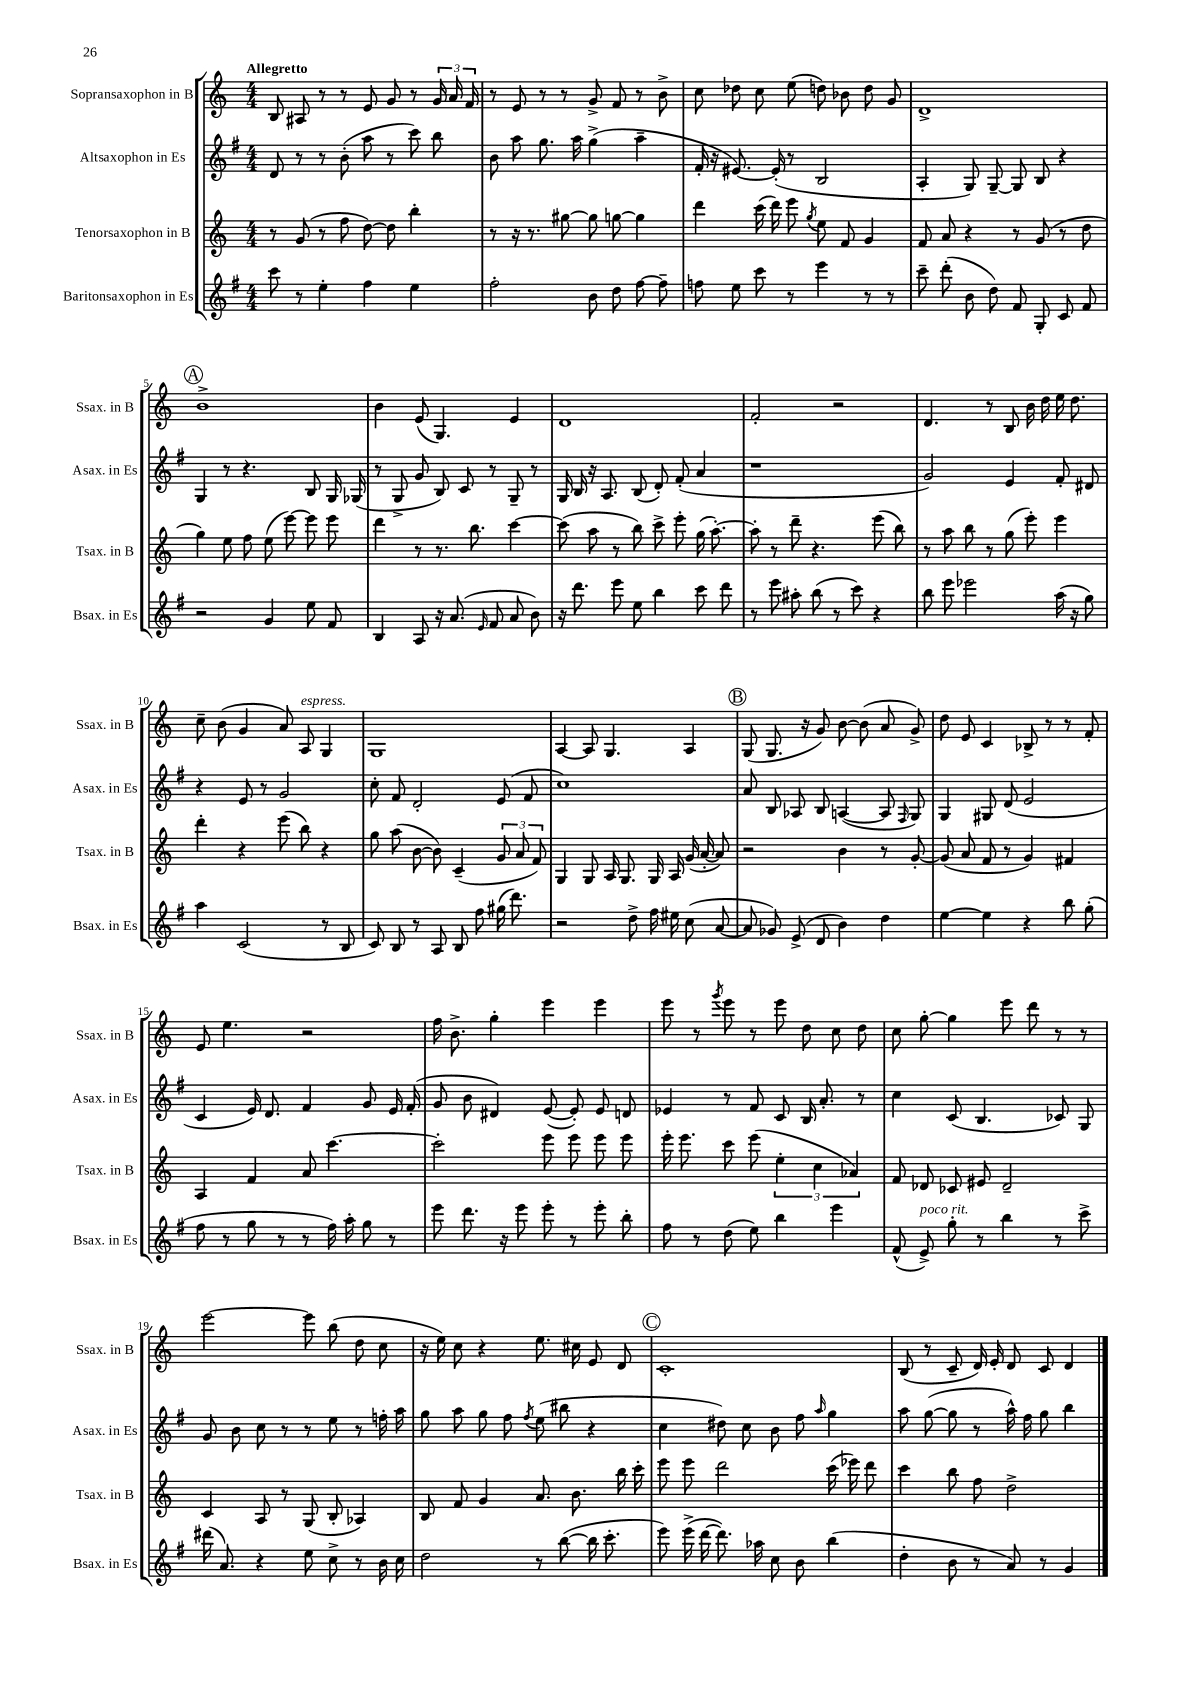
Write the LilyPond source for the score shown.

<<
\new StaffGroup <<
\new Staff = "s0" \with { instrumentName = "Sopransaxophon in B" shortInstrumentName = "Ssax. in B" } {
    \clef treble \key c \major \numericTimeSignature \time 4/4 \tempo "Allegretto"
    \autoBeamOff b8 ais8 r8 r8 e'8 g'8 r8 \tuplet 3/2 { g'16 a'16 f'16 } |
    r8 e'8 r8 r8 g'8-> f'8 r8 b'8-> |
    c''8 des''8 c''8 e''8( d''8) bes'8 d''8 g'8 |
    d'1-> |
    \mark \markup { \circle "A" } b'1-> |
    b'4 e'8( g4.) e'4 |
    d'1 |
    f'2-. r2 |
    d'4. r8 b8 b'16 d''16 e''16 d''8. |
    c''8-- b'8( g'4 a'8) a8^\markup { \italic "espress." } g4 |
    g1 |
    a4~ a8 g4. a4 |
    \mark \markup { \circle "B" } g8( g8. r16 g'8) b'8~ b'8( a'8 g'8->) |
    d''8 e'8 c'4 bes8-> r8 r8 f'8-. |
    e'8 e''4. r2 |
    f''16 b'8.-> g''4-. e'''4 e'''4 |
    e'''8 r8 \acciaccatura { g'''8 } e'''8 r8 e'''8 d''8 c''8 d''8 |
    c''8 g''8~-. g''4 e'''8 d'''8 r8 r8 |
    e'''2~ e'''8 b''8( d''8 c''8 |
    r16 e''16) c''8 r4 e''8. cis''16 e'8 d'8 |
    \mark \markup { \circle "C" } c'1-. |
    b8( r8 c'8-- d'16) e'16-. d'8 c'8 d'4 \bar "|." |
}
\new Staff = "s1" \with { instrumentName = "Altsaxophon in Es" shortInstrumentName = "Asax. in Es" } {
    \clef treble \key g \major \numericTimeSignature \time 4/4
    \autoBeamOff d'8 r8 r8 b'8-.( a''8 r8 c'''8) b''8 |
    b'8 a''8 g''8. a''16 g''4->( a''4-- |
    fis'16-. r16 eis'8.~) eis'16-.( r8 b2 |
    a4-. g8) g8~-- g8 b8 r4 |
    \mark \markup { \circle "A" } g4 r8 r4. b8 g16 ges16( |
    r8 g8-> g'8 b8) c'8 r8 g8-- r8 |
    g16 b16 r16 a8. b8( d'8-.) fis'8-.( a'4 |
    r1 |
    g'2) e'4 fis'8-. dis'8 |
    r4 e'8 r8 g'2 |
    c''8-. fis'8 d'2-. e'8( fis'8 |
    c''1) |
    \mark \markup { \circle "B" } a'8 b8 aes8 b8 a4~( a8 \grace { fis16 } g8) |
    g4 gis8 d'8( e'2 |
    c'4 e'16) d'8. fis'4 g'8 e'16 fis'16-.( |
    g'8 b'8 dis'4) e'8~( e'8-.) e'8 d'8 |
    ees'4 r8 fis'8 c'8 b16 a'8.-. r8 |
    c''4 c'8( b4. ces'8) g8 |
    g'8 b'8 c''8 r8 r8 e''8 r8 f''16-. a''16 |
    g''8 a''8 g''8 fis''8 \acciaccatura { fis''8 } e''8( bis''8 r4 |
    \mark \markup { \circle "C" } c''4 dis''8) c''8 b'8 fis''8 \grace { a''16 } g''4 |
    a''8 g''8~( g''8 r8 a''16-^) fis''16 g''8 b''4 \bar "|." |
}
\new Staff = "s2" \with { instrumentName = "Tenorsaxophon in B" shortInstrumentName = "Tsax. in B" } {
    \clef treble \key c \major \numericTimeSignature \time 4/4
    \autoBeamOff r8 g'8( r8 f''8 d''8~) d''8 b''4-. |
    r8 r16 r8. gis''8~ gis''8 g''8~ g''4 |
    d'''4 c'''16( d'''16) e'''8 \acciaccatura { g''8 } e''8 f'8 g'4 |
    f'8 a'8 r4 r8 g'8( r8 d''8 |
    \mark \markup { \circle "A" } g''4) e''8 f''8 e''8( e'''8~) e'''8 e'''8 |
    d'''4 r8 r8. b''8. c'''4~ |
    c'''8( a''8 r8 b''8) c'''8-> e'''8-. g''16( a''8.~-.) |
    a''8-. r8 d'''8-- r4. e'''8( b''8) |
    r8 a''8 b''8 r8 g''8( e'''8-.) e'''4 |
    d'''4-. r4 e'''8( b''8) r4 |
    g''8 a''8( b'8~ b'8) c'4--( \tuplet 3/2 { g'8 a'8 f'8) } |
    g4 g8 a16 g8. g16 a16 g'16( a'16~-. a'8) |
    \mark \markup { \circle "B" } r2 b'4 r8 g'8~-. |
    g'8( a'8 f'8 r8 g'4) fis'4 |
    a4 f'4 a'8 c'''4.~ |
    c'''2-. e'''8 e'''8 e'''8 e'''8 |
    e'''16-. e'''8. c'''8 e'''8( \tuplet 3/2 { e''4-. c''4 aes'4) } |
    f'8 des'8 ces'8 eis'8 des'2-- |
    c'4 a8 r8 g8( b8-. aes4) |
    b8 f'8 g'4 a'8. b'8. b''16 c'''16-. |
    \mark \markup { \circle "C" } e'''8 e'''8 d'''2 c'''16( ees'''16) d'''8 |
    c'''4 b''8 f''8 d''2-> \bar "|." |
}
\new Staff = "s3" \with { instrumentName = "Baritonsaxophon in Es" shortInstrumentName = "Bsax. in Es" } {
    \clef treble \key g \major \numericTimeSignature \time 4/4
    \autoBeamOff c'''8 r8 e''4-. fis''4 e''4 |
    fis''2-. b'8 d''8 fis''8~ fis''8-- |
    f''8 e''8 c'''8 r8 e'''4 r8 r8 |
    c'''8-- d'''8-.( b'8 d''8) fis'8 g8-. c'8 fis'8 |
    \mark \markup { \circle "A" } r2 g'4 e''8 fis'8 |
    b4 a8 r16 a'8.( \grace { e'16 } fis'8 a'8 b'8) |
    r16 d'''8. e'''8 e''8 b''4 c'''8 d'''8 |
    r8 e'''8 ais''8-. b''8( r8 c'''8) r4 |
    b''8 e'''8 ees'''2 a''16( r16 g''8) |
    a''4 c'2( r8 b8 |
    c'8) b8 r8 a8 b8 fis''8 gis''16( d'''8.) |
    r2 d''8-> fis''16 eis''16 c''8( a'8~ |
    \mark \markup { \circle "B" } a'8 ges'8) e'8->( d'8 b'4) d''4 |
    e''4~ e''4 r4 b''8 g''8-.( |
    fis''8 r8 g''8 r8 r8 fis''16) a''16-. g''8 r8 |
    e'''8 d'''8. r16 e'''8 e'''8-. r8 e'''8-. b''8-. |
    fis''8 r8 d''8( e''8) b''4 e'''4 |
    fis'8-^( e'8->^\markup { \italic "poco rit." }) g''8-. r8 b''4 r8 c'''8-> |
    dis'''16( a'8.) r4 e''8 c''8-> r8 b'16 c''16 |
    d''2 r8 b''8~( b''16 c'''8.-. |
    \mark \markup { \circle "C" } e'''8) e'''16->( d'''16~ d'''8.) aes''16 c''8 b'8 b''4( |
    d''4-. b'8 r8 a'8) r8 g'4 \bar "|." |
}
>>
>>
